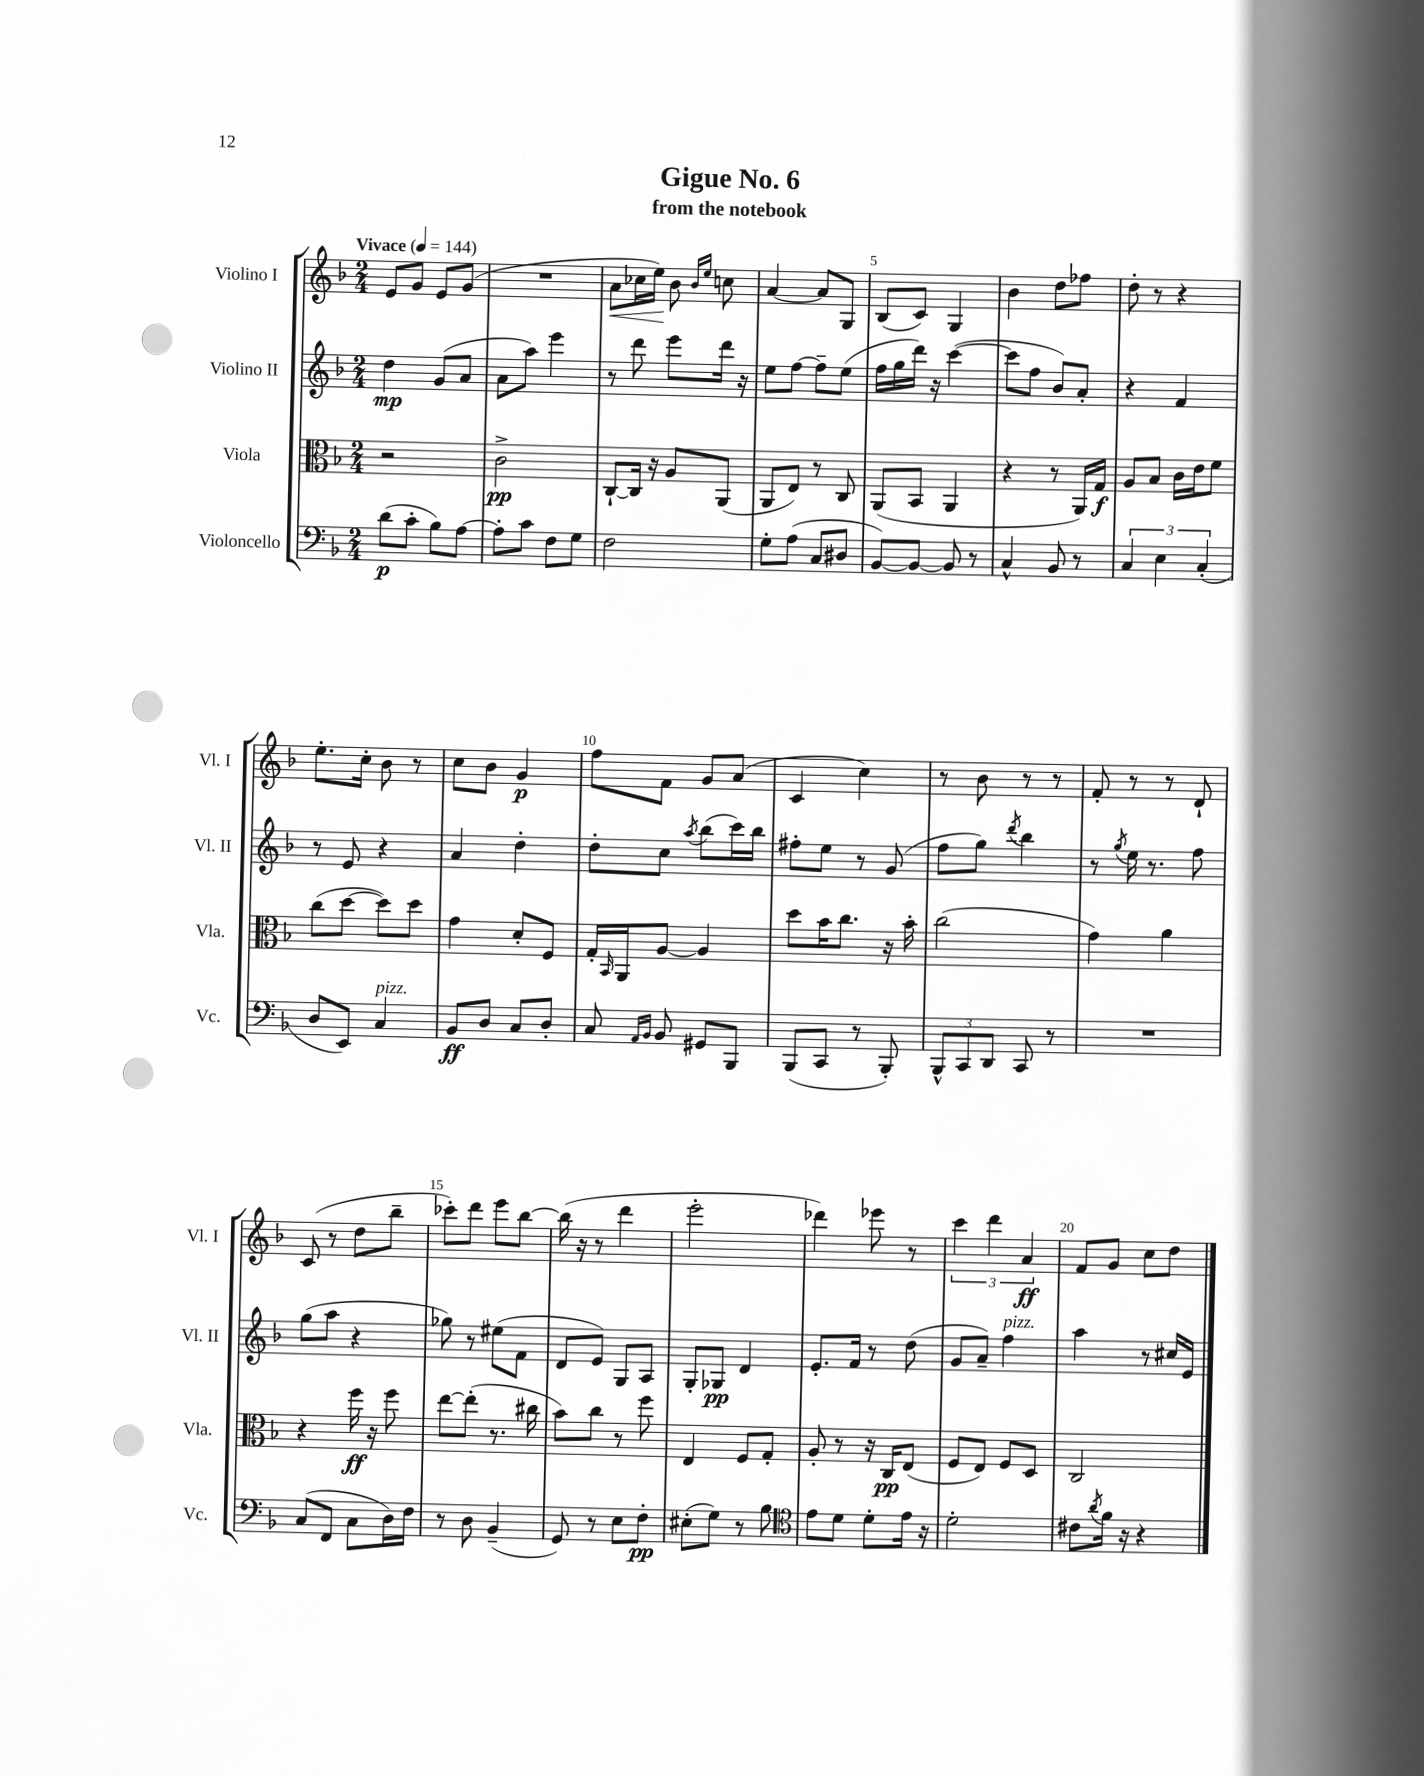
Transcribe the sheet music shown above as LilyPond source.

\header { title = "Gigue No. 6" subtitle = "from the notebook" }
<<
\new StaffGroup <<
\new Staff = "s0" \with { instrumentName = "Violino I" shortInstrumentName = "Vl. I" } {
    \clef treble \key f \major \numericTimeSignature \time 2/4 \tempo "Vivace" 4 = 144
    e'8 g'8 e'8 g'8( |
    R2 |
    a'8\< ces''16 e''16\!) bes'8 \grace { bes'16 e''16 } c''8 |
    a'4~ a'8 g8 |
    bes8( c'8) g4 |
    bes'4 d''8 fes''8 |
    d''8-. r8 r4 |
    e''8.-. c''16-. bes'8 r8 |
    c''8 bes'8 g'4\p |
    f''8 f'8 g'8 a'8( |
    c'4 c''4) |
    r8 bes'8 r8 r8 |
    f'8-. r8 r8 d'8-! |
    c'8( r8 d''8 bes''8-- |
    ces'''8-.) d'''8 e'''8 bes''8~ |
    bes''16( r16 r8 d'''4 |
    e'''2-. |
    des'''4) ees'''8 r8 |
    \tuplet 3/2 { c'''4 d'''4 a'4\ff } |
    f'8 g'8 c''8 d''8 \bar "|." |
}
\new Staff = "s1" \with { instrumentName = "Violino II" shortInstrumentName = "Vl. II" } {
    \clef treble \key f \major \numericTimeSignature \time 2/4
    d''4\mp g'8( a'8 |
    a'8 a''8) e'''4 |
    r8 d'''8 e'''8 d'''16 r16 |
    e''8 f''8~ f''8-- e''8( |
    f''16 g''16 d'''16) r16 c'''4~( |
    c'''8 f''8 bes'8) a'8-. |
    r4 f'4 |
    r8 e'8 r4 |
    a'4 d''4-. |
    d''8-. c''8 \acciaccatura { a''8 } bes''8( c'''16) bes''16 |
    fis''8-. e''8 r8 g'8( |
    f''8 g''8) \acciaccatura { d'''8 } bes''4 |
    r8 \acciaccatura { g''8 } e''16 r8. f''8 |
    g''8( a''8 r4 |
    ges''8) r8 eis''8( f'8 |
    d'8 e'8) g8 a8 |
    g8-. ges8\pp d'4 |
    e'8.-. f'16 r8 d''8( |
    g'8 a'8--) f''4^\markup { \italic "pizz." } |
    a''4 r8 cis''16 e'16 \bar "|." |
}
\new Staff = "s2" \with { instrumentName = "Viola" shortInstrumentName = "Vla." } {
    \clef alto \key f \major \numericTimeSignature \time 2/4
    r2 |
    c'2->\pp |
    c8~-! c16 r16 a8 a,8( |
    a,8 e8) r8 c8 |
    a,8( bes,8 a,4 |
    r4 r8 a,16) g16\f |
    a8 bes8 c'16 e'16 f'8 |
    c''8( d''8~ d''8) d''8 |
    g'4 d'8-. f8 |
    g16-. \grace { bes,16 } a,16 a8~ a4 |
    d''8 bes'16 c''8. r16 bes'16-. |
    c''2( |
    g'4) a'4 |
    r4 f''16\ff r16 f''8 |
    e''8~ e''8-.( r8. cis''16 |
    bes'8) c''8 r8 f''8 |
    e4 f8 g8-. |
    a8-. r8 r16 c16\pp e8( |
    f8 e8) f8 d8 |
    c2 \bar "|." |
}
\new Staff = "s3" \with { instrumentName = "Violoncello" shortInstrumentName = "Vc." } {
    \clef bass \key f \major \numericTimeSignature \time 2/4
    d'8\p( c'8-. bes8) a8~ |
    a8-. c'8 f8 g8 |
    f2 |
    g8-. a8( c8 dis8 |
    bes,8~) bes,8~ bes,8 r8 |
    c4-^ bes,8 r8 |
    \tuplet 3/2 { c4 e4 c4-.( } |
    d8 e,8) c4^\markup { \italic "pizz." } |
    bes,8\ff d8 c8 d8-. |
    c8 \grace { a,16 bes,16 } bes,8 gis,8 bes,,8 |
    bes,,8( c,8 r8 bes,,8-.) |
    \tuplet 3/2 { bes,,8-^ c,8 d,8 } c,8 r8 |
    R2 |
    c8( f,8 c8 d16) f16 |
    r8 d8 bes,4--( |
    g,8) r8 e8 f8-.\pp |
    eis8-.( g8) r8 bes8 |
    \clef tenor e'8 d'8 d'8-. e'16 r16 |
    d'2-. |
    cis'8 \acciaccatura { a'8 } f'16 r16 r4 \bar "|." |
}
>>
>>
\layout { \context { \Score \override BarNumber.break-visibility = ##(#f #t #t) barNumberVisibility = #(every-nth-bar-number-visible 5) } }
